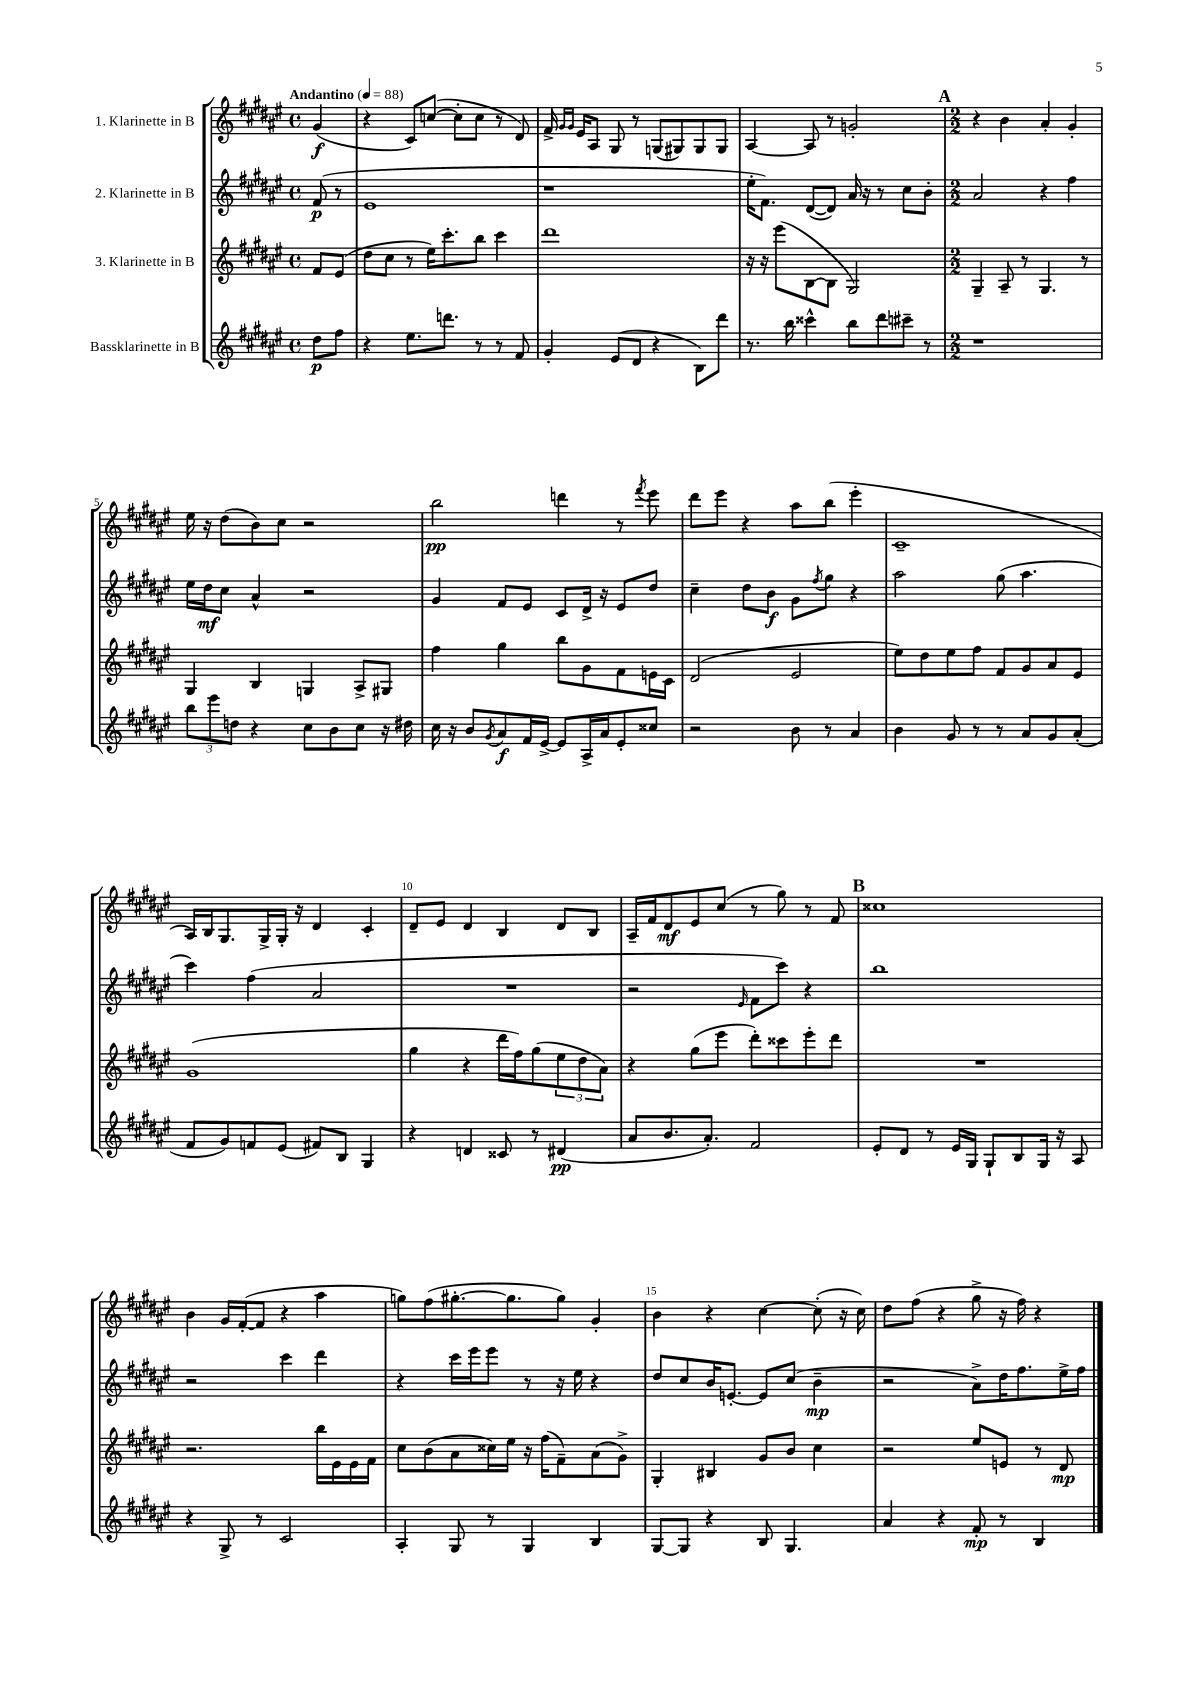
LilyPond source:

<<
\new StaffGroup <<
\new Staff = "s0" \with { instrumentName = "1. Klarinette in B" } {
    \clef treble \key fis \major \defaultTimeSignature \time 4/4 \partial 4 \tempo "Andantino" 4 = 88
    gis'4\f( |
    r4 cis'8) c''8~( c''8-. c''8 r8 dis'8) |
    fis'16-> \grace { gis'16 gis'16 } eis'16 ais8 gis8 r8 g8( gis8) gis8 gis8 |
    ais4~ ais8 r8 g'2-. |
    \mark \markup { \bold "A" } \numericTimeSignature \time 2/2 r4 b'4 ais'4-. gis'4-. |
    eis''16 r16 dis''8( b'8) cis''8 r2 |
    b''2\pp d'''4 r8 \acciaccatura { fis'''8 } eis'''8 |
    dis'''8 eis'''8 r4 ais''8 b''8( eis'''4-. |
    cis'1-- |
    ais16) b16 gis8. gis16-> gis16-. r16 dis'4 cis'4-. |
    dis'8-- eis'8 dis'4 b4 dis'8 b8 |
    ais16-- fis'16 dis'8\mf eis'8 cis''8( r8 gis''8) r8 fis'8 |
    \mark \markup { \bold "B" } cisis''1 |
    b'4 gis'16 fis'16~-.( fis'8 r4 ais''4 |
    g''8) fis''8( gis''8.~-. gis''8. gis''8) gis'4-. |
    b'4 r4 cis''4~ cis''8-.( r16 cis''16) |
    dis''8 fis''8( r4 gis''8-> r16 fis''16) r4 \bar "|." |
}
\new Staff = "s1" \with { instrumentName = "2. Klarinette in B" } {
    \clef treble \key fis \major \defaultTimeSignature \time 4/4 \partial 4
    fis'8\p( r8 |
    eis'1 |
    r1 |
    eis''16-. fis'8.) dis'8~( dis'8) ais'16 r16 r8 cis''8 b'8-. |
    \mark \markup { \bold "A" } \numericTimeSignature \time 2/2 ais'2 r4 fis''4 |
    eis''16 dis''16\mf cis''8 ais'4-^ r2 |
    gis'4 fis'8 eis'8 cis'8 dis'16-> r16 eis'8 dis''8 |
    cis''4-- dis''8 b'8\f gis'8 \acciaccatura { fis''8 } gis''8 r4 |
    ais''2 gis''8( ais''4. |
    cis'''4) fis''4( ais'2 |
    R1 |
    r2 \grace { eis'16 } fis'8 cis'''8) r4 |
    \mark \markup { \bold "B" } b''1 |
    r2 cis'''4 dis'''4 |
    r4 cis'''16 eis'''16 eis'''8 r8 r16 eis''16 r4 |
    dis''8 cis''8 b'16 e'8.~-. e'8 cis''8( b'4--\mp |
    r2 ais'8->) dis''16 fis''8. eis''16-> fis''16 \bar "|." |
}
\new Staff = "s2" \with { instrumentName = "3. Klarinette in B" } {
    \clef treble \key fis \major \defaultTimeSignature \time 4/4 \partial 4
    fis'8 eis'8( |
    dis''8 cis''8 r8 eis''16) cis'''8.-. b''8 cis'''4 |
    dis'''1 |
    r16 r16 eis'''8( b8~ b8 gis2) |
    \mark \markup { \bold "A" } \numericTimeSignature \time 2/2 gis4-- ais8-- r8 gis4. r8 |
    gis4 b4 g4 ais8-> gis8 |
    fis''4 gis''4 b''8 gis'8 fis'8 e'16 cis'16 |
    dis'2( eis'2 |
    eis''8) dis''8 eis''8 fis''8 fis'8 gis'8 ais'8 eis'8 |
    gis'1( |
    gis''4 r4 dis'''16 fis''16) gis''8( \tuplet 3/2 { eis''8 dis''8 ais'8) } |
    r4 gis''8( eis'''8 dis'''8-.) cisis'''8 eis'''8-. dis'''8 |
    \mark \markup { \bold "B" } R1 |
    r2. b''16 eis'16 eis'16 fis'16 |
    cis''8 b'8( ais'8 cisis''16) eis''16 r16 fis''16( fis'8--) ais'8( gis'8->) |
    gis4-. bis4 gis'8 b'8 cis''4 |
    r2 eis''8 e'8 r8 dis'8\mp \bar "|." |
}
\new Staff = "s3" \with { instrumentName = "Bassklarinette in B" } {
    \clef treble \key fis \major \defaultTimeSignature \time 4/4 \partial 4
    dis''8\p fis''8 |
    r4 eis''8. d'''8. r8 r8 fis'8 |
    gis'4-. eis'8( dis'8 r4 b8) dis'''8 |
    r8. b''16 cisis'''4-^ b''8 dis'''8 cis'''8-- r8 |
    \mark \markup { \bold "A" } \numericTimeSignature \time 2/2 r1 |
    \tuplet 3/2 { b''8 eis'''8 d''8 } r4 cis''8 b'8 cis''8 r16 dis''16 |
    cis''16 r16 b'8 \acciaccatura { gis'8 } ais'8\f fis'16 eis'16~-> eis'8 ais16-> ais'16 eis'8-. cisis''8 |
    r2 b'8 r8 ais'4 |
    b'4 gis'8 r8 r8 ais'8 gis'8 ais'8-.( |
    fis'8 gis'8) f'8 eis'8( fis'8) b8 gis4 |
    r4 d'4 cisis'8 r8 dis'4\pp( |
    ais'8 b'8. ais'8.-.) fis'2 |
    \mark \markup { \bold "B" } eis'8-. dis'8 r8 eis'16 gis16 gis8-! b8 gis16 r16 ais8 |
    r4 gis8-> r8 cis'2 |
    ais4-. gis8 r8 gis4 b4 |
    gis8~ gis8 r4 b8 gis4. |
    ais'4 r4 fis'8-.\mp r8 b4 \bar "|." |
}
>>
>>
\layout { \context { \Score \override BarNumber.break-visibility = ##(#f #t #t) barNumberVisibility = #(every-nth-bar-number-visible 5) } }
